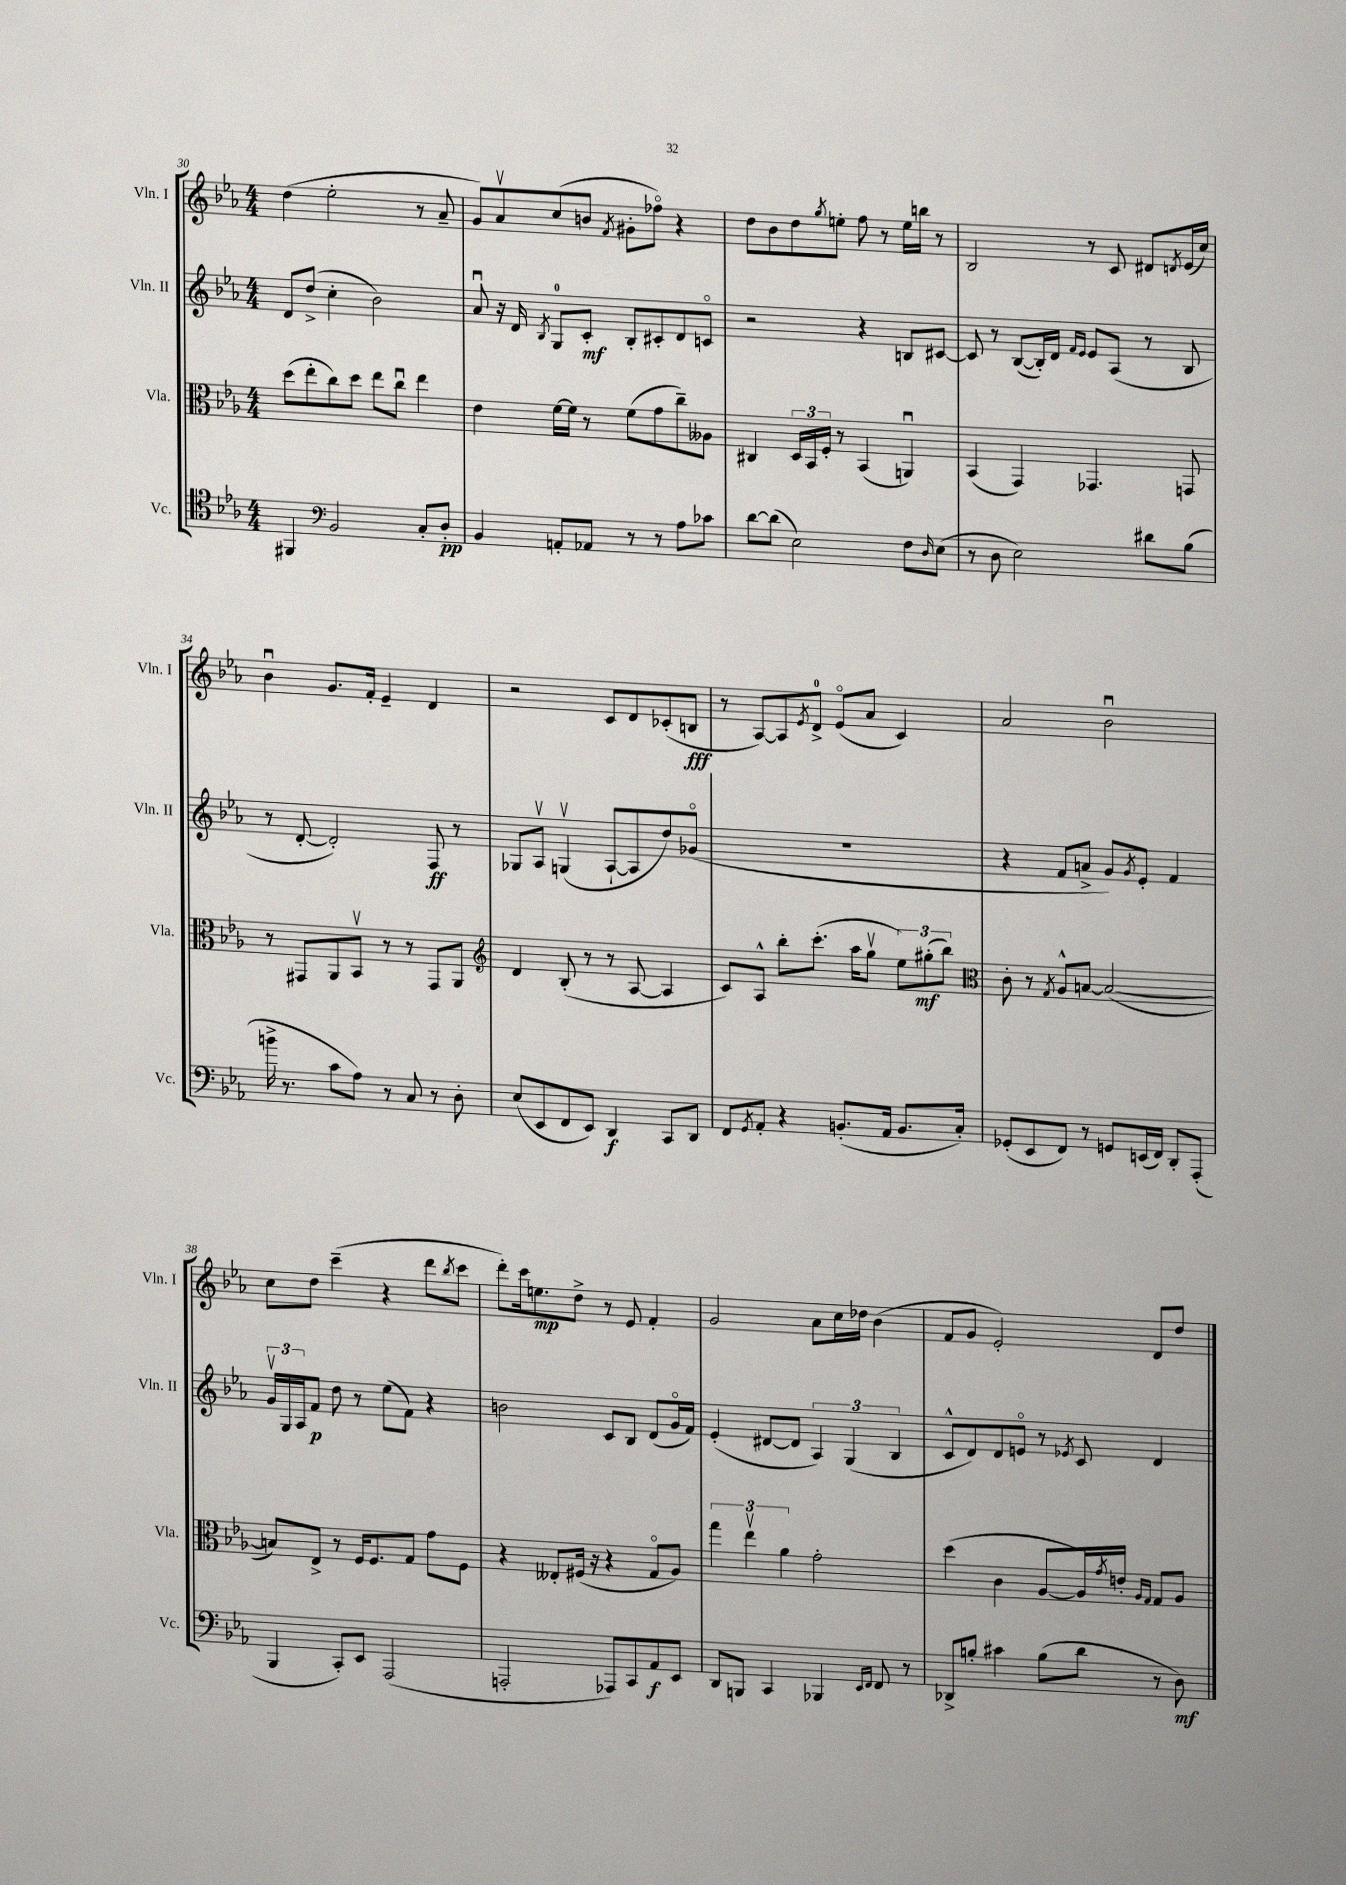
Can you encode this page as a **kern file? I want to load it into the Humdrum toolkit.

**kern	**dynam	**kern	**dynam	**kern	**dynam	**kern	**dynam
*part4	*part4	*part3	*part3	*part2	*part2	*part1	*part1
*staff4	*staff4	*staff3	*staff3	*staff2	*staff2	*staff1	*staff1
*I"Vc.	*	*I"Vla.	*	*I"Vln. II	*	*I"Vln. I	*
*I'Vc.	*	*I'Vla.	*	*I'Vln. II	*	*I'Vln. I	*
*clefC4	*	*clefC3	*	*clefG2	*	*clefG2	*
*k[b-e-a-]	*	*k[b-e-a-]	*	*k[b-e-a-]	*	*k[b-e-a-]	*
*M4/4	*	*M4/4	*	*M4/4	*	*M4/4	*
=30	=30	=30	=30	=30	=30	=30	=30
4FF#X/	.	(8dd\L	.	8d/L	.	(4dd\	.
.	.	8ee-'\	.	(8dd^/J	.	.	.
*clefF4	*	*	*	*	*	*	*
2BB-/	.	8cc\)	.	4cc'\	.	2ee-'\	.
.	.	8dd\J	.	.	.	.	.
.	.	8ee-\L	.	2b-\)	.	.	.
.	.	8ccu\J	.	.	.	.	.
8C'/L	.	4ee-\	.	.	.	8r	.
8D'/J	pp	.	.	.	.	8a-~/	.
=31	=31	=31	=31	=31	=31	=31	=31
4BB-/	.	4e-\	.	8a-u/	.	8g/L)	.
.	.	.	.	16r	.	8a-v/	.
.	.	.	.	16d/	.	.	.
.	.	.	.	8qB-/	.	.	.
8AAn'/L	.	[16f\LL	.	8G/L	.	(8cc/	.
.	.	16f\JJ]	.	.	.	.	.
8AA-X/J	.	8r	.	8c'/J	mf	8bn/J	.
.	.	.	.	.	.	8qf/	.
8r	.	(8f\L	.	8B-'/L	.	8g#X'\L	.
8r	.	8g\	.	8c#X'/	.	8ff-X\J)	.
8A-\L	.	8cc~\)	.	8d/	.	4r	.
8c-X\J	.	8A--X\J	.	8cn/J	.	.	.
=32	=32	=32	=32	=32	=32	=32	=32
[8d\L	.	4C#X/	.	2r	.	8dd\L	.
(8d\J]	.	.	.	.	.	8b-\	.
2E-\)	.	24D/LL	.	.	.	8dd\	.
.	.	24BB-/	.	.	.	.	.
.	.	24F'/JJ	.	.	.	.	.
.	.	.	.	.	.	8qgg/	.
.	.	8r	.	.	.	8een'\J	.
.	.	(4BB-/	.	4r	.	8ff\	.
.	.	.	.	.	.	8r	.
8F\L	.	4AAnu/)	.	8Bn/L	.	16ee\LL	.
.	.	.	.	.	.	16bbn\JJ	.
16qqD/	.	.	.	.	.	.	.
(8E-\J	.	.	.	[8c#X/J	.	8r	.
=33	=33	=33	=33	=33	=33	=33	=33
8r	.	(4BB-/	.	8c#/]	.	2B-/	.
8D\	.	.	.	8r	.	.	.
2E-\)	.	4GG/)	.	([8B-/L	.	.	.
.	.	.	.	16B-'/L])	.	.	.
.	.	.	.	16d/JJ	.	.	.
.	.	.	.	16qqf/LL	.	.	.
.	.	.	.	16qqe-/JJ	.	.	.
.	.	4.GG-X/	.	8e-/L	.	8r	.
.	.	.	.	(8A-/J	.	8c/	.
8d#X\L	.	.	.	8r	.	8d#X/L	.
.	.	.	.	.	.	8qdn/	.
(8B-\J	.	8GGn/	.	8B-/	.	(16e-/L	.
.	.	.	.	.	.	16cc/JJ)	.
!!LO:LB:g=z
=34	=34	=34	=34	=34	=34	=34	=34
16bn^\	.	8r	.	8r	.	4b-u\	.
8.r	.	.	.	.	.	.	.
.	.	8GG#X/L	.	[8d'/	.	.	.
8c\L	.	8AA-/	.	2d'/])	.	8.g/L	.
8A-\J)	.	8BB-v/J	.	.	.	.	.
.	.	.	.	.	.	16f'/Jk	.
8r	.	8r	.	.	.	4e-~/	.
8C/	.	8r	.	.	.	.	.
8r	.	8GG#/L	.	8F/	ff	4d/	.
8D'\	.	8AA-/J	.	8r	.	.	.
=35	=35	=35	=35	=35	=35	=35	=35
*	*	*clefG2	*	*	*	*	*
(8E-/L	.	4d/	.	8G-X/L	.	2r	.
8EE-/	.	.	.	8A-v/J	.	.	.
8FF/	.	(8B-'/	.	(4Gnv/	.	.	.
8EE-/J)	.	8r	.	.	.	.	.
4DD/	f	8r	.	[8A-`/L	.	8c/L	.
.	.	[8A-/	.	8A-/]	.	8d/	.
8CC/L	.	4A-/]	.	8dd/)	.	(8c-X'/	.
8DD/J	.	.	.	(8g-X/J	.	8Bn/J	fff
=36	=36	=36	=36	=36	=36	=36	=36
8FF/L	.	8c/L)	.	1r	.	8r	.
8qGG/	.	.	.	.	.	.	.
8AA-'/J	.	8A-^^/J	.	.	.	[8A-/L)	.
4r	.	8bb-'\L	.	.	.	8A-/]	.
.	.	.	.	.	.	8qe-/	.
.	.	(8.ccc'\J	.	.	.	8d^/J	.
(8.BBn'/L	.	.	.	.	.	(8e-/L	.
.	.	16aa-\KL	.	.	.	.	.
.	.	8ggv\J	.	.	.	8a-/J	.
16AA-/Jk	.	.	.	.	.	.	.
8.BB/L	.	12ee-\L)	.	.	.	4c/)	.
.	.	(12gg#X'\	mf	.	.	.	.
.	.	12bb-\J)	.	.	.	.	.
16C'/Jk)	.	.	.	.	.	.	.
=37	=37	=37	=37	=37	=37	=37	=37
*	*	*clefC3	*	*	*	*	*
(8GG-X'/L	.	8c'\	.	4r	.	2a-/	.
8EE-/	.	8r	.	.	.	.	.
.	.	8qG/	.	.	.	.	.
8FF/J)	.	8A-^^/L	.	8f/L	.	.	.
8r	.	[8Bn/J	.	8an^/J	.	.	.
8GGn/L	.	(2B/_	.	8g/L)	.	2b-u\	.
.	.	.	.	8qg/	.	.	.
(16EEn/L	.	.	.	8e-'/J	.	.	.
16FF/JJ)	.	.	.	.	.	.	.
8DD'/L	.	.	.	4f/	.	.	.
(8AAA-'/J	.	.	.	.	.	.	.
!!LO:LB:g=z
=38	=38	=38	=38	=38	=38	=38	=38
4BBB-/	.	8Bn/L])	.	24gv/LL	.	8cc\L	.
.	.	.	.	24G/	.	.	.
.	.	.	.	24A-/J	.	.	.
.	.	8E-^/J	.	8f/J	p	8dd\J	.
8CC'/L)	.	8r	.	8dd\	.	(4ccc~\	.
8EE-/J	.	16F/KL	.	8r	.	.	.
.	.	8.F/	.	.	.	.	.
(2AAA-/	.	.	.	(8ee-\L	.	4r	.
.	.	8G/J	.	8f\J)	.	.	.
.	.	8g\L	.	4r	.	8ddd\L	.
.	.	.	.	.	.	8qbb-/	.
.	.	8F\J	.	.	.	8ccc\J	.
=39	=39	=39	=39	=39	=39	=39	=39
2AAAn'/	.	4r	.	2bn\	.	8ddd'\L)	.
.	.	.	.	.	.	16ccc\k	.
.	.	.	.	.	.	8.een\	mp
.	.	8E--X'/L	.	.	.	.	.
.	.	(16F#X/Jk	.	.	.	8dd^\J	.
.	.	16r	.	.	.	.	.
8AAA-X/L)	.	4r	.	8c/L	.	8r	.
8CC/	.	.	.	8B-/J	.	8e-/	.
8AA-/	f	8G/L	.	(8d/L	.	4f'/	.
8EE-/J	.	8A-/J)	.	16g/L	.	.	.
.	.	.	.	16f/JJ)	.	.	.
=40	=40	=40	=40	=40	=40	=40	=40
8DD/L	.	6gg\	.	(4e-'/	.	2g/	.
8BBBn/J	.	.	.	.	.	.	.
.	.	6ee-v\	.	.	.	.	.
4CC/	.	.	.	[8d#X/L	.	.	.
.	.	6a-\	.	.	.	.	.
.	.	.	.	8d#/J]	.	.	.
4BBB-X/	.	2g'\	.	6A-/)	.	8a-\L	.
.	.	.	.	.	.	16cc\L	.
.	.	.	.	(6G/	.	.	.
.	.	.	.	.	.	16dd-X\JJ	.
16qqEE-/LL	.	.	.	.	.	.	.
16qqFF/JJ	.	.	.	.	.	.	.
8FF/	.	.	.	.	.	(4b-\	.
.	.	.	.	6B-/	.	.	.
8r	.	.	.	.	.	.	.
=41	=41	=41	=41	=41	=41	=41	=41
8DD-X^/L	.	(4dd\	.	8c^^/L	.	8f/L	.
8Bn'/J	.	.	.	8d/)	.	8g/J	.
4c#X\	.	4c\	.	8d/	.	2e-'/)	.
.	.	.	.	8en/J	.	.	.
(8B\L	.	[8A-/L	.	8r	.	.	.
.	.	.	.	8qe-X/	.	.	.
8d\J	.	16A-/L])	.	8c/	.	.	.
.	.	8qg/	.	.	.	.	.
.	.	16en'/JJ	.	.	.	.	.
.	.	16qqA-/LL	.	.	.	.	.
.	.	16qqG/JJ	.	.	.	.	.
8r	.	8G/L	.	4d/	.	8d/L	.
8D\)	mf	8A-/J	.	.	.	8dd/J	.
==	==	==	==	==	==	==	==
*-	*-	*-	*-	*-	*-	*-	*-
